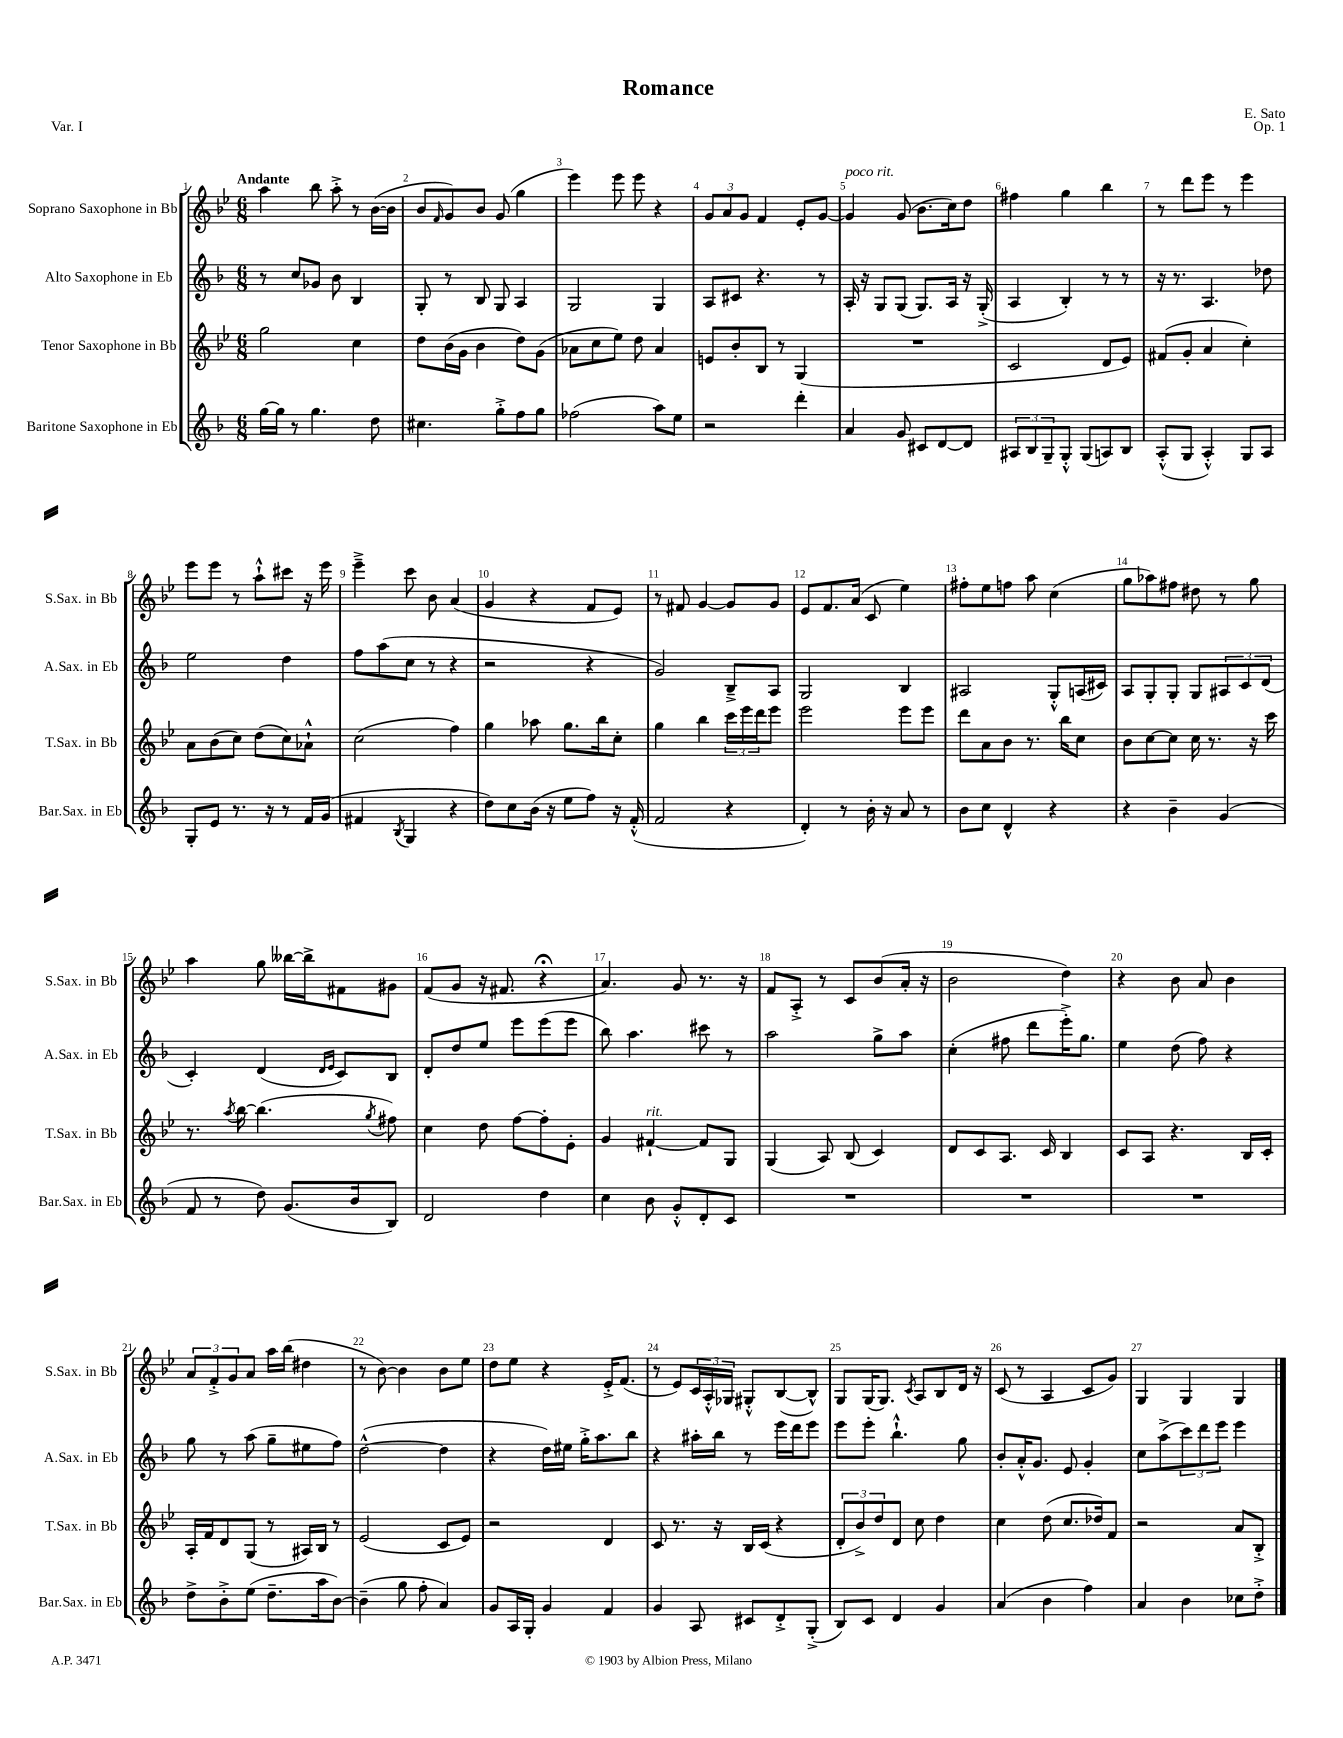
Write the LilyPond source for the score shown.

\header { title = "Romance" composer = "E. Sato" opus = "Op. 1" piece = "Var. I" }
<<
\new StaffGroup <<
\new Staff = "s0" \with { instrumentName = "Soprano Saxophone in Bb" shortInstrumentName = "S.Sax. in Bb" } {
    \clef treble \key bes \major \numericTimeSignature \time 6/8 \tempo "Andante"
    a''4 bes''8 a''8-.-> r8 bes'16~( bes'16 |
    bes'8 \grace { f'16 } g'8) bes'8 g'8( g''4 |
    ees'''4) ees'''8 ees'''8 r4 |
    \tuplet 3/2 { g'8 a'8 g'8 } f'4 ees'8-. g'8~ |
    g'4^\markup { \italic "poco rit." } g'8( bes'8. c''16) d''8 |
    fis''4 g''4 bes''4 |
    r8 d'''8 ees'''8 r8 ees'''4 |
    ees'''8 ees'''8 r8 a''8-!-^ cis'''8 r16 ees'''16 |
    ees'''4---> c'''8 bes'8 a'4( |
    g'4 r4 f'8 ees'8) |
    r8 fis'8 g'4~ g'8 g'8 |
    ees'8 f'8. a'16( c'8 ees''4) |
    fis''8-. ees''8 f''8 a''8 c''4( |
    g''8 aes''8) fis''8 dis''8 r8 g''8 |
    a''4 g''8 beses''16~ beses''16-> fis'8 gis'8 |
    f'8( g'8 r16 fis'8. r4\fermata |
    a'4.) g'8 r8. r16 |
    f'8 a8-.-> r8 c'8 bes'8( a'16-. r16 |
    bes'2 d''4) |
    r4 bes'8 a'8 bes'4 |
    \tuplet 3/2 { a'8 f'8-.-> g'8 } a'8 a''16 bes''16( dis''4 |
    r8 bes'8~) bes'4 bes'8 ees''8 |
    d''8 ees''8 r4 ees'16-.-> f'8.( |
    r8 ees'8) \tuplet 3/2 { c'16 a16-.-^ ges16 } gis8-.-^ bes8~( bes8-^) |
    g8 g16( g8.) \acciaccatura { c'8 } a8 bes8 d'16 r16 |
    c'8( r8 a4 c'8 g'8) |
    g4 g4 g4 \bar "|." |
}
\new Staff = "s1" \with { instrumentName = "Alto Saxophone in Eb" shortInstrumentName = "A.Sax. in Eb" } {
    \clef treble \key f \major \numericTimeSignature \time 6/8
    r8 c''8 ges'8 bes'8 bes4 |
    g8-. r8 bes8 g8 a4 |
    g2 g4 |
    a8 cis'8 r4. r8 |
    a16-. r16 g8 g8( g8.) a16 r16 g16-.->( |
    a4 bes4-.) r8 r8 |
    r16 r8. a4. des''8 |
    e''2 d''4 |
    f''8 a''8( c''8 r8 r4 |
    r2 r4 |
    g'2) bes8---> a8 |
    g2 bes4 |
    ais2 g8-.-^ a16( cis'16) |
    a8 g8-. g8-. g8 \tuplet 3/2 { ais8 c'8 d'8( } |
    c'4-.) d'4( \grace { d'16 e'16 } c'8) bes8 |
    d'8-. d''8 e''8 e'''8 e'''8( e'''8 |
    bes''8) a''4. cis'''8 r8 |
    a''2 g''8-> a''8 |
    c''4-.( fis''8 d'''8 e'''16-.->) g''8. |
    e''4 d''8( f''8) r4 |
    g''8 r8 a''8( g''8-- eis''8 f''8) |
    d''2~-^( d''4 |
    r4 d''16) eis''16 g''16-.-> a''8. bes''8 |
    r4 ais''16-. bes''16 r8 e'''16 d'''16 e'''8 |
    e'''8 e'''8-. bes''4.-!-^ g''8 |
    bes'8-. a'16-.-^ g'8. e'8 g'4-. |
    c''8 a''8->( \tuplet 3/2 { c'''8) d'''8 e'''8 } e'''4 \bar "|." |
}
\new Staff = "s2" \with { instrumentName = "Tenor Saxophone in Bb" shortInstrumentName = "T.Sax. in Bb" } {
    \clef treble \key bes \major \numericTimeSignature \time 6/8
    g''2 c''4 |
    d''8 bes'16( g'16 bes'4 d''8) g'8( |
    aes'8 c''8 ees''8) d''8 aes'4 |
    e'8 bes'8-. bes8 r8 g4( |
    R2. |
    c'2 d'8 ees'8) |
    fis'8( g'8-. a'4 c''4-.) |
    a'8 bes'8( c''8) d''8( c''8) aes'8-!-^ |
    c''2( f''4) |
    g''4 aes''8 g''8. bes''16 c''8-. |
    g''4 bes''4 \tuplet 3/2 { c'''16 ees'''16 d'''16 } ees'''8 |
    ees'''2 ees'''8 ees'''8 |
    d'''8 a'8 bes'8 r8. bes''16 c''8 |
    bes'8 c''8~ c''8 c''16 r8. r16 c'''16 |
    r8. \acciaccatura { a''8 } bes''16~ bes''4.( \acciaccatura { g''8 } fis''8) |
    c''4 d''8 f''8~ f''8-. ees'8-. |
    g'4 fis'4~-!^\markup { \italic "rit." } fis'8 g8 |
    g4( a8) bes8( c'4) |
    d'8 c'8 a8. c'16 bes4 |
    c'8 a8 r4. bes16 c'16-. |
    a16-. f'16 d'8 g8( r8 ais16) bes16 r8 |
    ees'2( c'8 ees'8) |
    r2 d'4 |
    c'8 r8. r16 bes16 c'16( r4 |
    \tuplet 3/2 { d'8-. bes'8->) d''8 } d'8 c''8 d''4 |
    c''4 d''8( c''8. des''16) f'8 |
    r2 a'8 bes8-.-> \bar "|." |
}
\new Staff = "s3" \with { instrumentName = "Baritone Saxophone in Eb" shortInstrumentName = "Bar.Sax. in Eb" } {
    \clef treble \key f \major \numericTimeSignature \time 6/8
    g''16~ g''16 r8 g''4. d''8 |
    cis''4. g''8-.-> f''8 g''8 |
    fes''2( a''8) e''8 |
    r2 d'''4-. |
    a'4 g'8 cis'8 d'8~ d'8 |
    \tuplet 3/2 { ais8 bes8 g8-- } g8-.-^ g8( a8) bes8 |
    a8-.-^( g8 a4-.-^) g8 a8 |
    g8-. e'8 r8. r16 r8 f'16 g'16( |
    fis'4 \acciaccatura { bes8 } g4 r4 |
    d''8) c''8 bes'16( r16 e''8 f''8) r16 f'16-.-^( |
    f'2 r4 |
    d'4-.) r8 bes'16-. r16 a'8 r8 |
    bes'8 c''8 d'4-^ r4 |
    r4 bes'4-- g'4( |
    f'8 r8 d''8) g'8.( bes'16 bes8) |
    d'2 d''4 |
    c''4 bes'8 g'8-.-^ d'8-. c'8 |
    R2. |
    R2. |
    R2. |
    d''8-> bes'8-.-> e''8( d''8.-- a''16 bes'8~) |
    bes'4--( g''8 f''8-. a'4) |
    g'8 a16 g16-. g'4 f'4 |
    g'4 a8 cis'8 d'8-.-> g8-.->( |
    bes8) c'8 d'4 g'4 |
    a'4( bes'4 f''4) |
    a'4 bes'4 ces''8 d''8-.-> \bar "|." |
}
>>
>>
\layout { \context { \Score \override BarNumber.break-visibility = ##(#f #t #t) barNumberVisibility = #all-bar-numbers-visible } }
